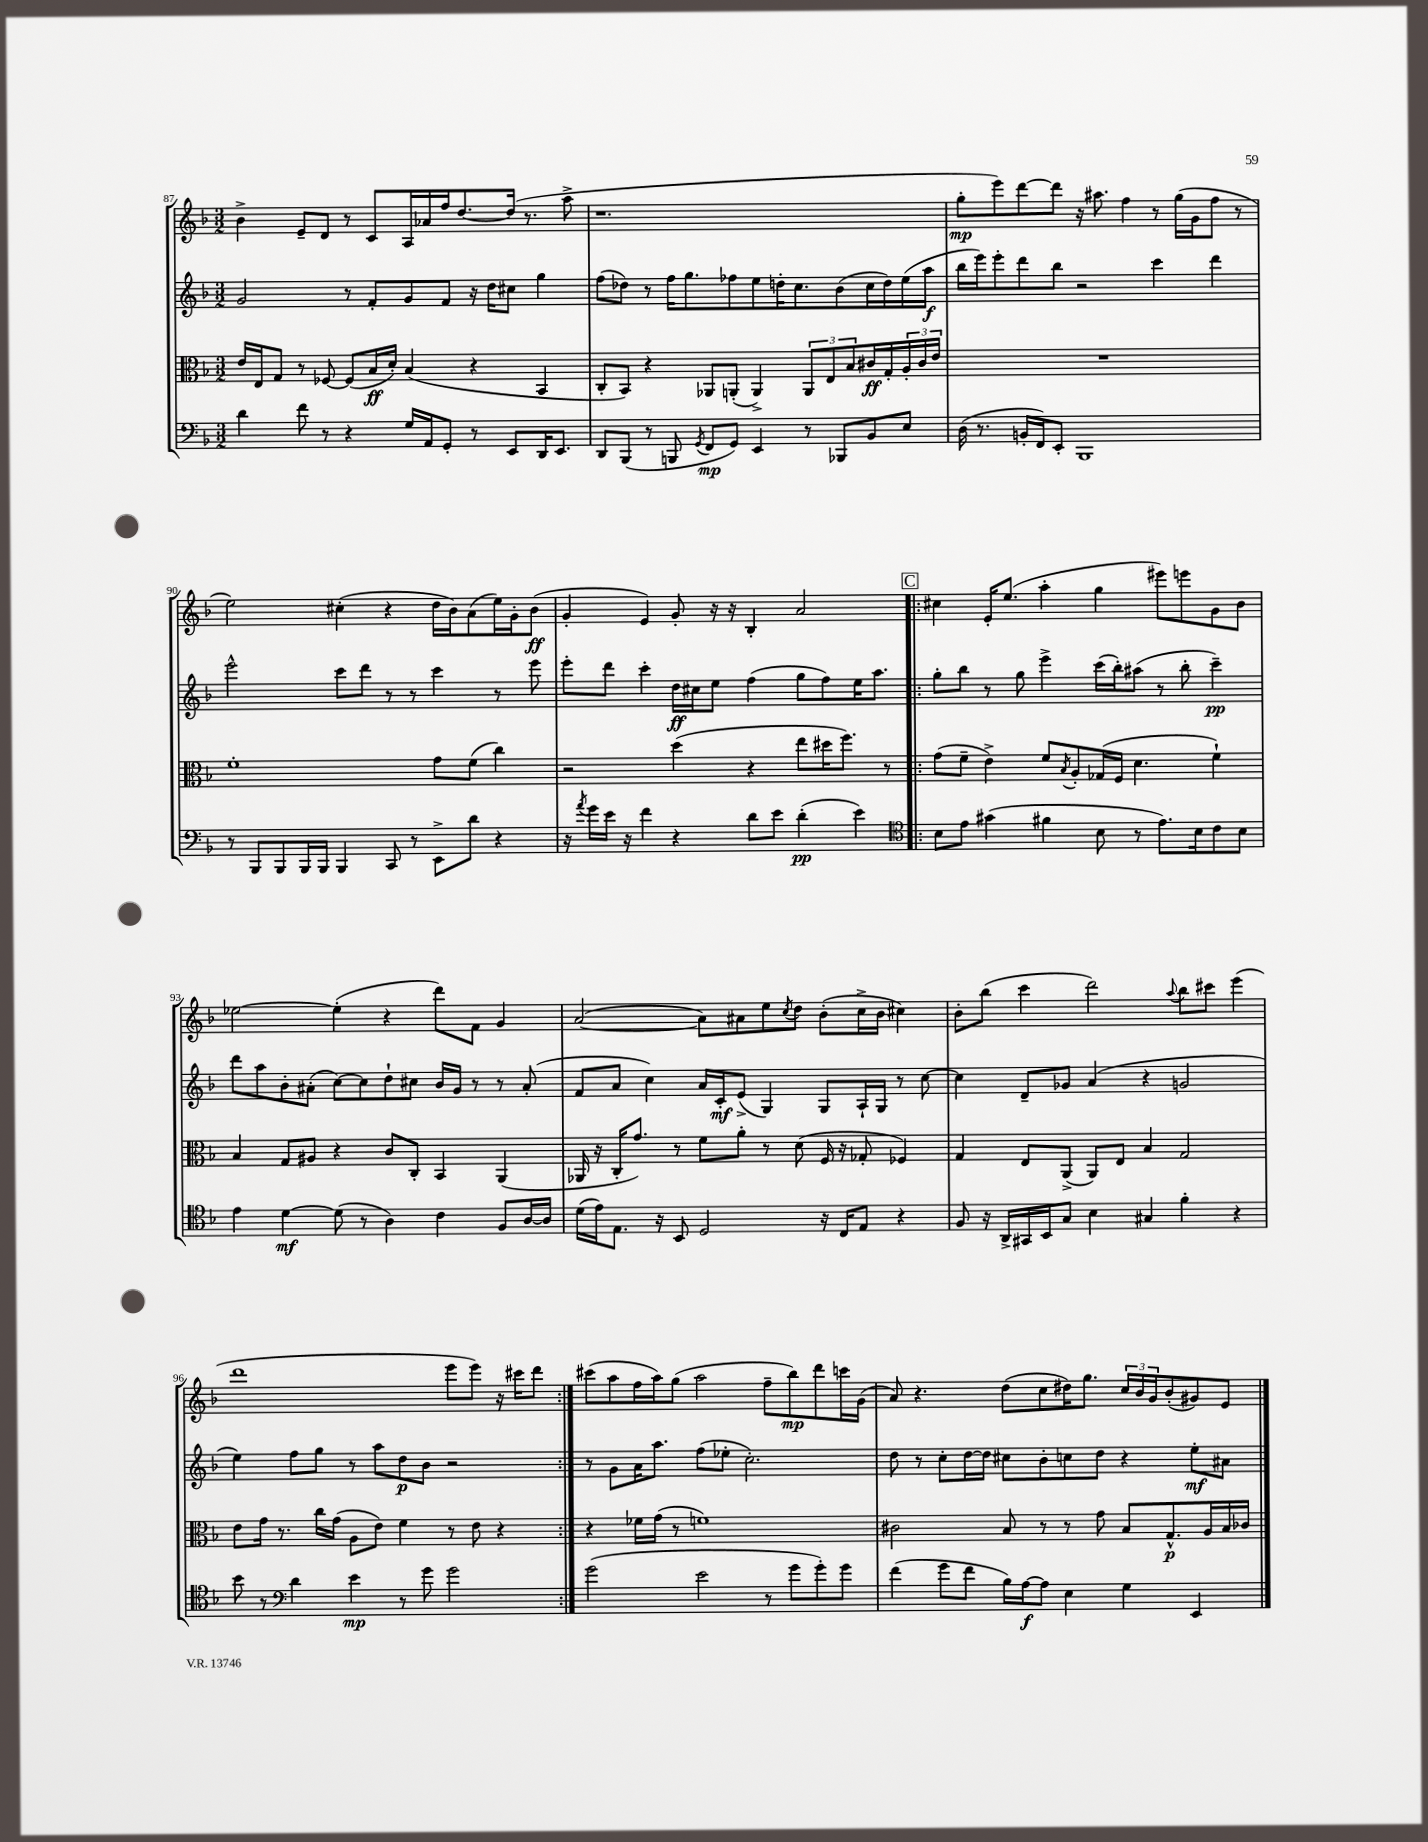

**kern	**kern	**kern	**kern
*staff4	*staff3	*staff2	*staff1
*clefF4	*clefC3	*clefG2	*clefG2
*k[b-]	*k[b-]	*k[b-]	*k[b-]
*M3/2	*M3/2	*M3/2	*M3/2
4d\	16e/LL	2g/	4b-^\
.	16E/J	.	.
.	8G/J	.	.
8f\	8r	.	8e~/L
8r	[8F-/	.	8d/J
4r	(8F-/]L	8r	8r
.	16B-/L	8f'/L	8c/L
.	16d'/JJ)	.	.
16G/LL	(4B-/	8g/	16A/L
16AA/J	.	.	16a-/
8GG'/J	.	8f/J	16ff/J
.	.	.	[8.dd/
8r	4r	16r	.
.	.	16dd\LK	.
8EE/L	.	8cc#\J	(16dd/]Jk
.	.	.	8.r
16DD/K	4BB-/	4gg\	.
8.EE/J	.	.	.
.	.	.	8aa^\
=	=	=	=
8DD/L	8C'/L	(8ff\L	1.r
(8BBB-/J	8BB-/J)	8dd-\J)	.
8r	4r	8r	.
8BBB/	.	16ff\LK	.
.	.	8.gg\	.
8qGG/	.	.	.
8FF/L	8AA-/L	.	.
8GG/J)	(8AA'/J	8ff-\	.
4EE/	4AA^/)	8ee\	.
.	.	16dd'\K	.
.	.	8.cc\	.
8r	12AA/L	.	.
.	12E/	.	.
8BBB-/L	.	(8b-\	.
.	12B-/	.	.
8BB-/	16c#/L	16cc\L	.
.	16G'/	16dd\)	.
8E/J	24A'/	(16ee\	.
.	24c#/	.	.
.	.	16aa\JJ	.
.	24e/JJ	.	.
=	=	=	=
(16D\	1.r	16bb-\LL	8gg'\L
8.r	.	16eee\J)	.
.	.	8eee'\	8eee\)
16BB'/LL	.	8ddd\	[8ddd\
16FF/J)	.	.	.
8EE'/J	.	8bb-\J	8ddd\]J
1BBB-	.	2r	16r
.	.	.	8.aa#\
.	.	.	4ff\
.	.	4ccc\	8r
.	.	.	(16gg\LL
.	.	.	16g\J
.	.	4ddd\	8ff\J
.	.	.	8r
=	=	=	=
8r	1f'	2eee^^\	2ee\)
8BBB-/L	.	.	.
8BBB-/	.	.	.
16BBB-/L	.	.	.
16BBB-/JJ	.	.	.
4BBB-/	.	8ccc\L	(4cc#'\
.	.	8ddd\J	.
8CC/	.	8r	4r
8r	.	8r	.
8EE^\L	8g\L	4ccc\	16dd\LL
.	.	.	16b-\J)
8d\J	(8f\J	.	(8a\
4r	4cc\)	8r	16ee\L)
.	.	.	16g'\J
.	.	8eee\	(8b-\J
=	=	=	=
16r	2r	8eee'\L	4g'/
8qa/	.	.	.
16g\LL	.	.	.
16e\JJ	.	8ddd\J	.
16r	.	.	.
4f\	.	4ccc'\	4e/)
4r	(4dd\	16dd\LL	8g'/
.	.	16cc#\J	.
.	.	8ee\J	16r
.	.	.	16r
8d\L	4r	(4ff\	4B-'/
8e\J	.	.	.
(4d'\	8ee\L	8gg\L	2a/
.	16dd#\K	8ff\)	.
.	8.ff\J)	.	.
4e\)	.	16ee\K	.
.	.	8.aa\J	.
.	8r	.	.
=!|:	=!|:	=!|:	=!|:
*clefC4	*	*	*
8B-\L	(8g\L	8gg'\L	4cc#\
8e\J	8f~\J	8bb-\J	.
(4g#\	4e^\)	8r	16e'/LK
.	.	.	(8.ee/J
.	.	8gg\	.
4f#\	8f/L	4eee^\	4aa'\
.	8qB-/	.	.
.	8A'/	.	.
8B-\	(16G-/L	(16ccc\LL	4gg\
.	16F/JJ	16bb-'\J)	.
8r	4.d\	(8aa#\J	.
8.e\L)	.	8r	8eee#\L)
.	.	8bb-'\	8eee\
16B-\k	.	.	.
8c\	4f`\)	4ccc~\)	8g\
8B-\J	.	.	8b-\J
=	=	=	=
4e\	4B-/	8ddd\L	[2ee-\
.	.	8aa\	.
[4d\	8G/L	8b-'\	.
.	8A#/J	(8a#'\J	.
(8d\]	4r	[8cc\L)	(4ee-'\]
8r	.	8cc\]	.
4A\)	8c/L	8dd`\	4r
.	8C'/J	8cc#\J	.
4c\	4BB-/	16b-/LL	8ddd\L)
.	.	16g/JJ	.
.	.	8r	8f\J
8F/L	(4AA/	8r	4g/
[16A/L	.	(8a#'/	.
16A/]JJ	.	.	.
=	=	=	=
(16d\LL	16AA-/	8f/L	([2a/
16e\J)	16r	.	.
8.E\J	16C'/LK	8a/J	.
.	8.g/J)	.	.
.	.	4cc\)	.
16r	.	.	.
8BB-/	8r	.	.
2D/	8f\L	16a/LL	8a\]L)
.	.	16c'/J	.
.	8a'\J	(8e^/J	8a#\
.	8r	4G/)	8ee\
.	.	.	8qcc/
.	(8d\	.	8dd\J
16r	16F/	8G/L	(8b-'\L
16C/LK	16r	.	.
8E/J	8G-'/	16A`/L	16cc^\L
.	.	16G/JJ	16b-\JJ
4r	4F-/)	8r	4cc#\)
.	.	[8cc\	.
=	=	=	=
8F/	4G/	4cc\]	8b-'\L
16r	.	.	(8bb-\J
16AA^/LL	.	.	.
16GG#/	8E/L	8d~/L	4ccc\
16BB-/J	.	.	.
8G/J	(8AA^/J	8g-/J	.
4B-\	8AA/L)	(4a/	2ddd\)
.	8E/J	.	.
4G#/	4B-/	4r	.
.	.	.	8qqaa/
4f'\	2G/	2g/	8bb-\L
.	.	.	8ccc#\J
4r	.	.	(4eee\
=	=	=	=
8b-\	8e\L	4ee\)	1ddd
8r	16g\Jk	.	.
.	8.r	.	.
*clefF4	*	*	*
4d\	.	8ff\L	.
.	16cc\LL	8gg\J	.
.	(16g\JJ	.	.
4e\	8A\L	8r	.
.	8e\J)	8aa\L	.
8r	4f\	8dd\	.
8g\	.	8b-\J	.
2g\	8r	2r	8eee\L
.	8e\	.	8eee\J)
.	4r	.	16r
.	.	.	16ccc#\LK
.	.	.	8ddd\J
=:|!	=:|!	=:|!	=:|!
(2g\	4r	8r	(8ccc#\L
.	.	8g\L	8aa\
.	16f-\LL	16a\K	16ff\L
.	(16g\JJ	8.aa\J	16aa\J)
.	8r	.	(8gg\J
2e\	1f)	(8ff\L	2aa\
.	.	8ee-'\J	.
.	.	2.cc'\)	.
8r	.	.	8ff~\L
8g\L	.	.	8bb-\)
8g'\)	.	.	8ddd\
8g\J	.	.	16ccc\L
.	.	.	(16g\JJ
=	=	=	=
(4f\	2c#\	8dd\	8a/)
.	.	8r	4.r
8g\L	.	8cc'\L	.
8f\J	.	[16dd\L	.
.	.	16dd\]JJ	.
16B-\LL)	8B-/	8cc#\L	(8dd\L
[16A\J	.	.	.
8A\]J	8r	8b-'\	8cc\
4E\	8r	8cc\	16dd#\K)
.	.	.	8.gg\J
.	8g\	8dd\J	.
4G\	8B-/L	4r	24cc/LL
.	.	.	24b-/
.	.	.	24g/J
.	8.G^^/	.	(8b-'/
4EE/	.	8ee'\L	8g#/)
.	16A/L	.	.
.	16B-/	8a#\J	8e/J
.	16c-/JJ	.	.
==	==	==	==
*-	*-	*-	*-
